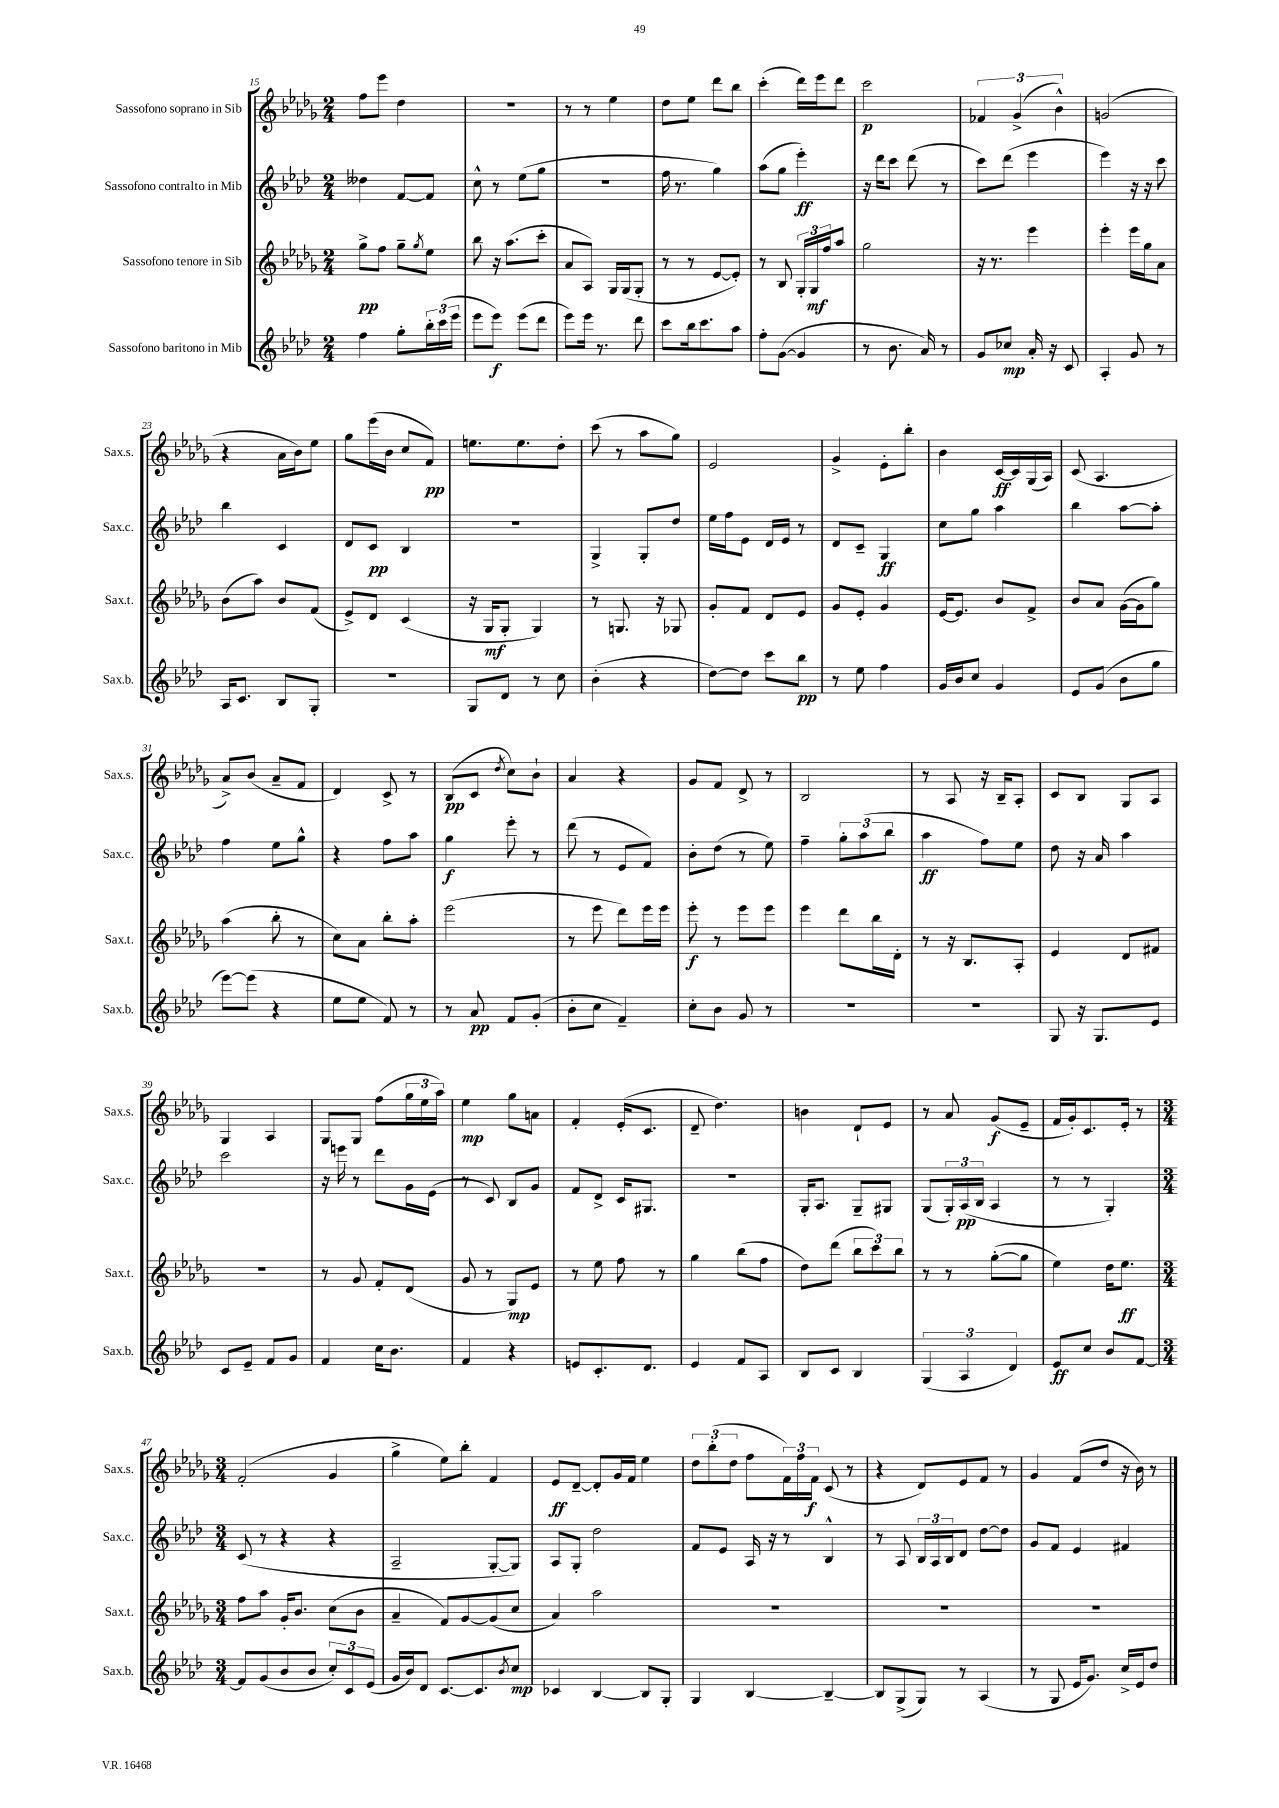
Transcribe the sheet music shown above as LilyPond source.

<<
\new StaffGroup <<
\new Staff = "s0" \with { instrumentName = "Sassofono soprano in Sib" shortInstrumentName = "Sax.s." } {
    \clef treble \key des \major \numericTimeSignature \time 2/4
    f''8 ees'''8 des''4 |
    R2 |
    r8 r8 ees''4 |
    des''8 ees''8 des'''8 bes''8 |
    c'''4-.( des'''16) ees'''16 des'''8 |
    c'''2\p |
    \tuplet 3/2 { fes'4 ges'4->( bes'4-^) } |
    g'2( |
    r4 aes'16 bes'16) ees''8 |
    ges''8 ees'''16( bes'16 c''8 f'8\pp) |
    e''8. e''8. des''8-. |
    c'''8( r8 aes''8 ges''8) |
    ees'2 |
    ges'4-> ees'8-. bes''8-. |
    bes'4 c'16~\ff c'16 ges16( aes16) |
    c'8( aes4. |
    aes'8->) bes'8( aes'8-- f'8 |
    des'4) c'8-> r8 |
    bes8\pp( c'8 \acciaccatura { des''8 } c''8) bes'8-! |
    aes'4 r4 |
    ges'8 f'8 des'8-> r8 |
    bes2 |
    r8 aes8 r16 bes16-- aes8-. |
    c'8 bes8 ges8 aes8 |
    ges4 aes4 |
    ges8 ges8 f''8( \tuplet 3/2 { ges''16 ees''16 aes''16) } |
    ees''4\mp ges''8 a'8 |
    f'4-. ees'16-.( c'8. |
    des'8-- des''4.) |
    b'4 des'8-! ees'8 |
    r8 aes'8 ges'8\f( ees'8-- |
    f'16 ges'16-.) c'8. ees'16-. r8 |
    \numericTimeSignature \time 3/4 f'2-.( ges'4 |
    ges''4-> ees''8) bes''8-. f'4 |
    ees'8\ff des'8~-- des'8-. ges'16 f'16 ees''4 |
    \tuplet 3/2 { des''8 bes''8-.( des''8 } f''8 \tuplet 3/2 { f'16) f''16 f'16\f } c'8( r8 |
    r4 des'8) ees'8 f'8 r8 |
    ges'4 f'8( des''8 r16 bes'16) r8 \bar "|." |
}
\new Staff = "s1" \with { instrumentName = "Sassofono contralto in Mib" shortInstrumentName = "Sax.c." } {
    \clef treble \key aes \major \numericTimeSignature \time 2/4
    deses''4 f'8~ f'8 |
    c''8-^ r8 ees''8( g''8 |
    R2 |
    f''16 r8. g''4) |
    aes''8( g''8 ees'''4-.\ff) |
    r16 des'''16 c'''8 des'''8( r8 |
    c'''8) des'''8( ees'''4 |
    ees'''4) r16 r16 c'''8 |
    bes''4 c'4 |
    des'8 c'8\pp bes4 |
    R2 |
    g4-> g8-. des''8 |
    ees''16 f''16 ees'8 des'16 ees'16 r8 |
    des'8 c'8-- g4\ff |
    c''8 g''8 aes''4 |
    bes''4 aes''8~ aes''8-. |
    f''4 ees''8 g''8-^ |
    r4 f''8 aes''8 |
    g''4\f ees'''8-. r8 |
    des'''8( r8 ees'8 f'8) |
    bes'8-. des''8( r8 ees''8) |
    f''4-- \tuplet 3/2 { g''8-. aes''8( bes''8 } |
    aes''4\ff f''8) ees''8 |
    des''8 r16 aes'16 aes''4 |
    c'''2 |
    r16 e'''16 r8 des'''8 g'16 ees'16( |
    r8 c'8) bes8 g'8 |
    f'8 des'8-> c'16 gis8. |
    r2 |
    g16-. aes8. g8-- gis8 |
    g8( \tuplet 3/2 { g16-.) aes16\pp( bes16 } aes4 |
    r8 r8 g4-.) |
    \numericTimeSignature \time 3/4 c'8( r8 r4 r4 |
    aes2-- g8~-. g8) |
    aes8 g8-. des''2 |
    f'8 ees'8 aes16 r16 r8 bes4-^ |
    r8 aes8 \tuplet 3/2 { bes16 aes16 bes16 } des'8 des''8~ des''8 |
    g'8 f'8 ees'4 fis'4 \bar "|." |
}
\new Staff = "s2" \with { instrumentName = "Sassofono tenore in Sib" shortInstrumentName = "Sax.t." } {
    \clef treble \key des \major \numericTimeSignature \time 2/4
    ges''8->\pp f''8 ges''8-- \acciaccatura { ges''8 } ees''8 |
    bes''8 r16 aes''8.( c'''8-. |
    aes'8 aes8) ges16 ges16( ges8-. |
    r8 r8 ees'8~ ees'8-.) |
    r8 bes8 \tuplet 3/2 { ges16-. ges16\mf f''16 } aes''8 |
    ges''2 |
    r16 r8. ees'''4 |
    ees'''4-. ees'''16 ges''16 aes'8 |
    bes'8( aes''8) bes'8 f'8( |
    ees'8->) des'8 c'4( |
    r16 ges16\mf ges8-. ges4) |
    r8 g8. r16 ges8 |
    ges'8-. f'8 des'8 ees'8 |
    ges'8 ees'8-. ges'4 |
    ees'16~ ees'8. bes'8 f'8-> |
    bes'8 aes'8 ges'16~( ges'16 ges''8) |
    aes''4( bes''8-. r8 |
    c''8) aes'8 bes''8-. aes''8-. |
    ees'''2( |
    r8 ees'''8 des'''8) ees'''16 ees'''16 |
    ees'''8-.\f r8 ees'''8 ees'''8 |
    ees'''4 des'''8 bes''16 des'16-. |
    r8 r16 bes8. aes8-. |
    ees'4 des'8 fis'8 |
    R2 |
    r8 ges'8 f'8-. des'8( |
    ges'8 r8 ges8\mp) ees'8 |
    r8 ees''8 f''8 r8 |
    ges''4 bes''8( f''8 |
    des''8) des'''8( \tuplet 3/2 { bes''8 c'''8) bes''8 } |
    r8 r8 ges''8~-.( ges''8 |
    ees''4) des''16 ees''8.\ff |
    \numericTimeSignature \time 3/4 f''8 aes''8 ges'16-. bes'8. c''8( bes'8 |
    aes'4-- f'8) ges'8~ ges'8( c''8 |
    aes'4) aes''2 |
    R2. |
    R2. |
    R2. \bar "|." |
}
\new Staff = "s3" \with { instrumentName = "Sassofono baritono in Mib" shortInstrumentName = "Sax.b." } {
    \clef treble \key aes \major \numericTimeSignature \time 2/4
    f''4 g''8-. \tuplet 3/2 { bes''16-. c'''16( ees'''16 } |
    ees'''8 ees'''8\f) ees'''8( des'''8 |
    ees'''8) ees'''16 r8. des'''8 |
    c'''8 bes''16 c'''8. aes''8 |
    f''8-. g'8~( g'4 |
    r8 bes'8. aes'16) r8 |
    g'8 ces''8\mp aes'16-. r16 c'8 |
    aes4-. g'8 r8 |
    aes16 c'8. bes8 g8-. |
    r2 |
    g8 des'8 r8 c''8 |
    bes'4-.( r4 |
    des''8~) des''8 c'''8 bes''8\pp |
    r8 ees''8 f''4 |
    g'16 bes'16 c''8 g'4 |
    ees'8 g'8( bes'8 g''8 |
    ees'''8~) ees'''8( r4 |
    ees''8 ees''8 f'8) r8 |
    r8 aes'8\pp f'8 g'8-.( |
    bes'8-. c''8 f'4--) |
    c''8-. bes'8 g'8 r8 |
    R2 |
    R2 |
    g8 r16 g8. ees'8 |
    c'8 ees'8-- f'8 g'8 |
    f'4 c''16 bes'8. |
    f'4 r4 |
    e'8 c'8.-. des'8. |
    ees'4 f'8 aes8 |
    bes8 c'8 bes4 |
    \tuplet 3/2 { g4( aes4 des'4) } |
    ees'8\ff c''8 bes'8 f'8~ |
    \numericTimeSignature \time 3/4 f'8 g'8( bes'8 bes'8 \tuplet 3/2 { c''8-.) c'8 ees'8( } |
    g'16 bes'16) des'8 c'8.~ c'8. \acciaccatura { bes'8 } c''8\mp |
    ces'4 bes4~ bes8 g8-. |
    g4 bes4~ bes4~-- |
    bes8 g8->( g8) r8 aes4( |
    r8 g8 ees'16 g'8.) c''16-> ees'16 des''8 \bar "|." |
}
>>
>>
\layout { \context { \Score currentBarNumber = #15 } }
